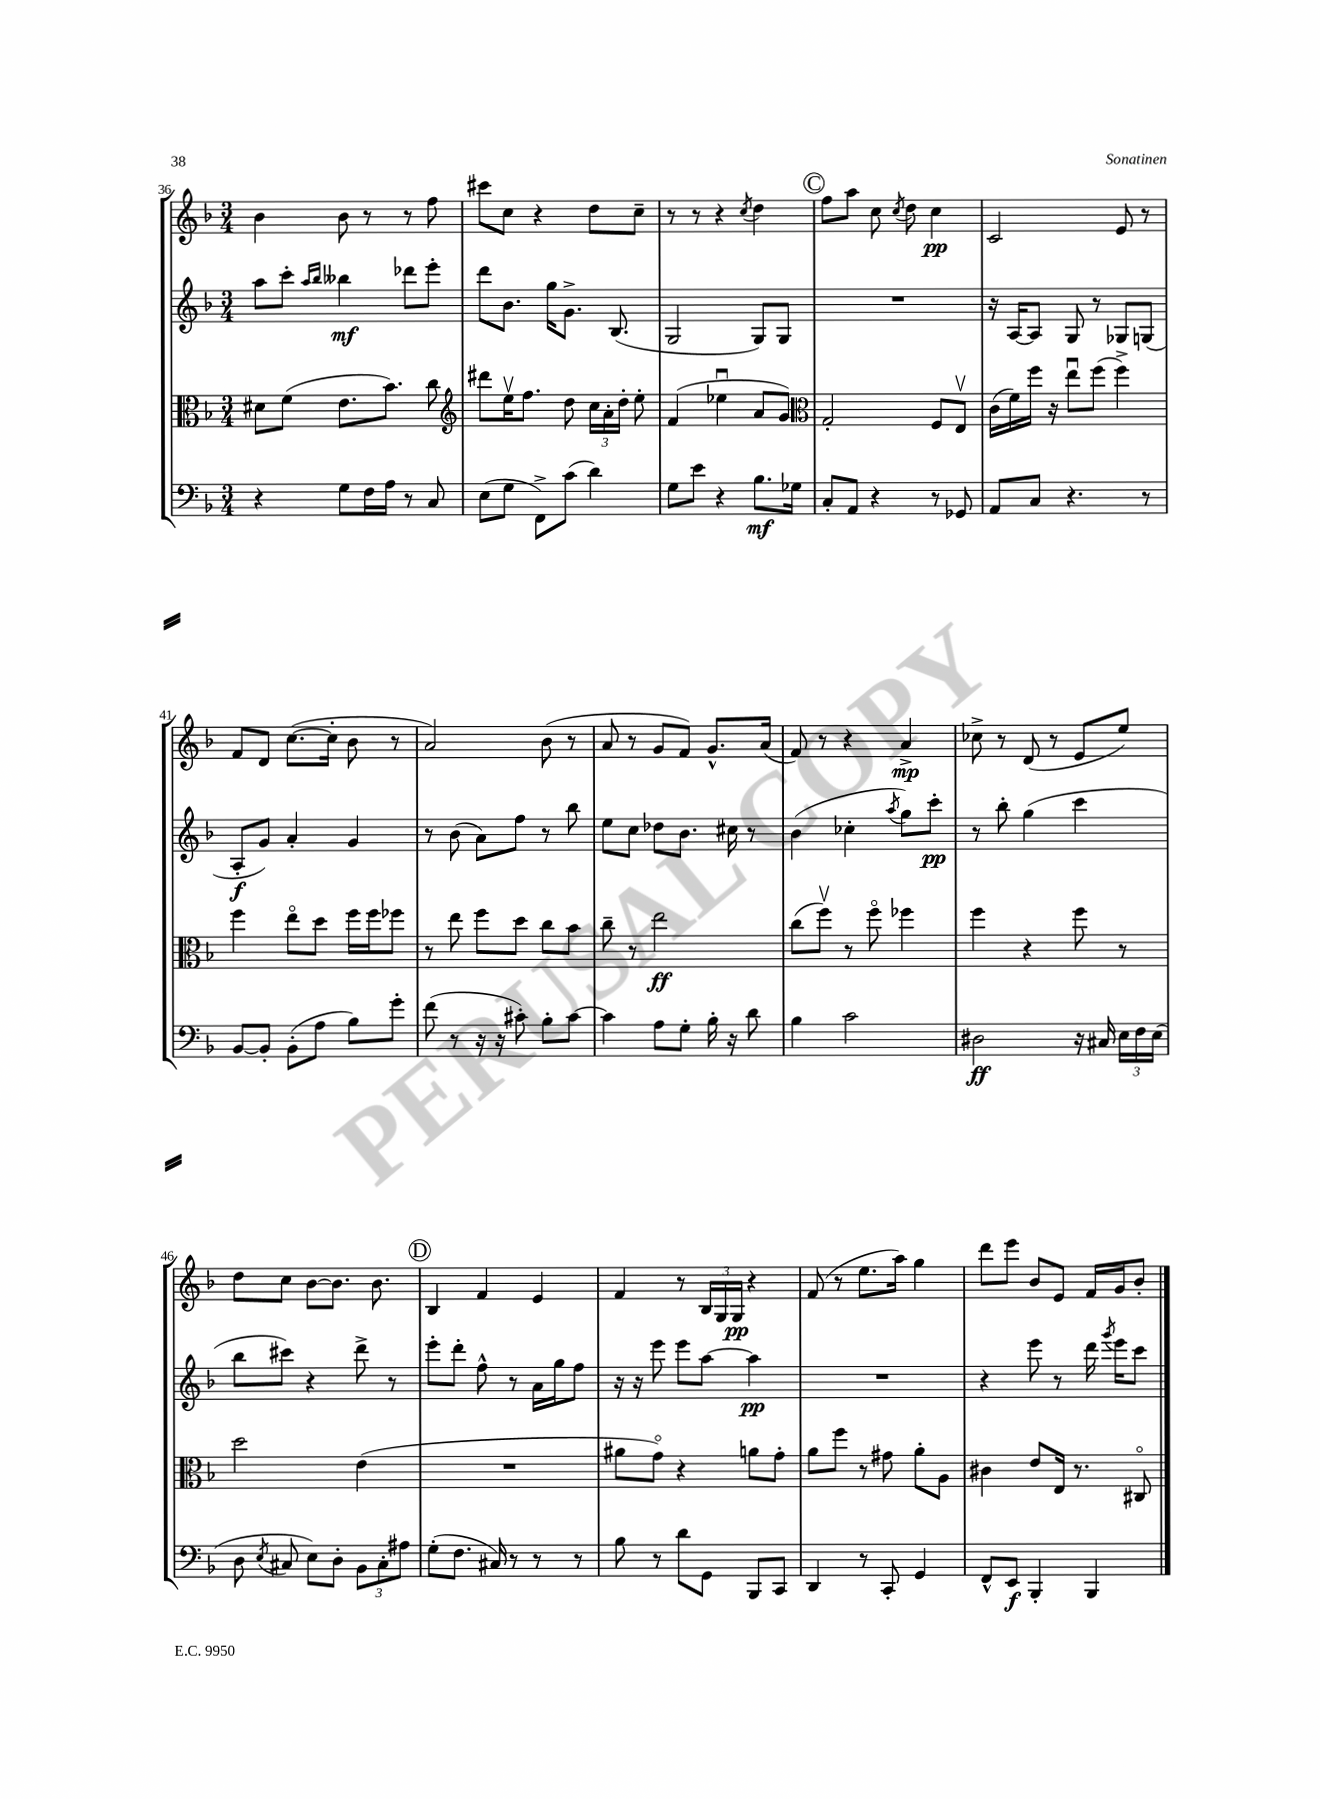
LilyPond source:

<<
\new StaffGroup <<
\new Staff = "s0" {
    \clef treble \key f \major \numericTimeSignature \time 3/4
    \autoBeamOff bes'4 bes'8 r8 r8 f''8 |
    cis'''8[ c''8] r4 d''8[ c''8]-- |
    r8 r8 r4 \acciaccatura { c''8 } d''4 |
    \mark \markup { \circle "C" } f''8[ a''8] c''8 \acciaccatura { c''8 } d''8 c''4\pp |
    c'2 e'8 r8 |
    f'8[ d'8] c''8.[~( c''16]-. bes'8 r8 |
    a'2) bes'8( r8 |
    a'8 r8 g'8[ f'8]) g'8.[-^ a'16]( |
    f'8) r8 r4 a'4->\mp |
    ces''8-> r8 d'8( r8 e'8[ e''8]) |
    d''8[ c''8] bes'8[~ bes'8.] bes'8. |
    \mark \markup { \circle "D" } bes4 f'4 e'4 |
    f'4 r8 \tuplet 3/2 { bes16[ g16 g16]\pp } r4 |
    f'8( r8 e''8.[ a''16]) g''4 |
    d'''8[ e'''8] bes'8[ e'8] f'16[ g'16 bes'8]-. \bar "|." |
}
\new Staff = "s1" {
    \clef treble \key f \major \numericTimeSignature \time 3/4
    \autoBeamOff a''8[ c'''8]-. \grace { a''16[ bes''16] } beses''4\mf des'''8[ e'''8]-. |
    d'''8[ bes'8.] g''16[ g'8.]-> bes8.( |
    g2 g8[) g8] |
    \mark \markup { \circle "C" } R2. |
    r16 a16[~ a8] g8 r8 ges8[ g8]( |
    a8[-.\f g'8]) a'4-. g'4 |
    r8 bes'8( a'8[) f''8] r8 bes''8 |
    e''8[ c''8] des''8[ bes'8.] cis''16 r8 |
    bes'4( ces''4-. \acciaccatura { a''8 } g''8[) c'''8]-.\pp |
    r8 bes''8-. g''4( c'''4 |
    bes''8[ cis'''8]) r4 d'''8-> r8 |
    \mark \markup { \circle "D" } e'''8[-. d'''8]-. f''8-^ r8 a'16[ g''16 f''8] |
    r16 r16 e'''8 e'''8[ a''8]~ a''4\pp |
    R2. |
    r4 e'''8 r8 d'''16 \acciaccatura { g'''8 } e'''16[ c'''8] \bar "|." |
}
\new Staff = "s2" {
    \clef alto \key f \major \numericTimeSignature \time 3/4
    \autoBeamOff dis'8[ f'8]( e'8.[ bes'8.]) c''8 |
    \clef treble dis'''8[ e''16\upbow f''8.] d''8 \tuplet 3/2 { c''16[ a'16-. d''16]-. } e''8-. |
    f'4( ees''4\downbow a'8[ g'8]) |
    \mark \markup { \circle "C" } \clef alto g2-. f8[ e8]\upbow |
    c'16[( f'16) f''16] r16 e''8[\downbow f''8]( f''4->) |
    f''4 e''8[\flageolet d''8] f''16[ f''16 fes''8] |
    r8 e''8 f''8[ d''8] c''8[ bes'8] |
    c''8-- r8 e''2\ff |
    c''8[( f''8]\upbow) r8 f''8\flageolet fes''4 |
    f''4 r4 f''8 r8 |
    d''2 e'4( |
    \mark \markup { \circle "D" } R2. |
    ais'8[ g'8]\flageolet) r4 a'8[ g'8]-. |
    a'8[ f''8] r8 gis'8 a'8[-. a8] |
    cis'4 e'8[ e16] r8. cis8\flageolet \bar "|." |
}
\new Staff = "s3" {
    \clef bass \key f \major \numericTimeSignature \time 3/4
    \autoBeamOff r4 g8[ f16 a16] r8 c8 |
    e8[( g8] f,8[->) c'8]( d'4) |
    g8[ e'8] r4 bes8.[\mf ges16] |
    \mark \markup { \circle "C" } c8[-. a,8] r4 r8 ges,8 |
    a,8[ c8] r4. r8 |
    bes,8[~ bes,8]-. bes,8[-.( a8] bes8[) g'8]-. |
    f'8( r8 r16 r16 cis'8-.) bes8[-. cis'8]~ |
    cis'4 a8[ g8]-. bes16-. r16 d'8 |
    bes4 c'2 |
    dis2\ff r16 cis16 \tuplet 3/2 { e16[ f16 e16]( } |
    d8 \acciaccatura { e8 } cis8 e8[) d8]-. \tuplet 3/2 { bes,8[ cis8-. ais8] } |
    \mark \markup { \circle "D" } g8[-.( f8.] cis16) r8 r8 r8 |
    bes8 r8 d'8[ g,8] bes,,8[ c,8] |
    d,4 r8 c,8-. g,4 |
    f,8[-^ e,8]\f bes,,4-. bes,,4 \bar "|." |
}
>>
>>
\layout { \context { \Score currentBarNumber = #36 } }
